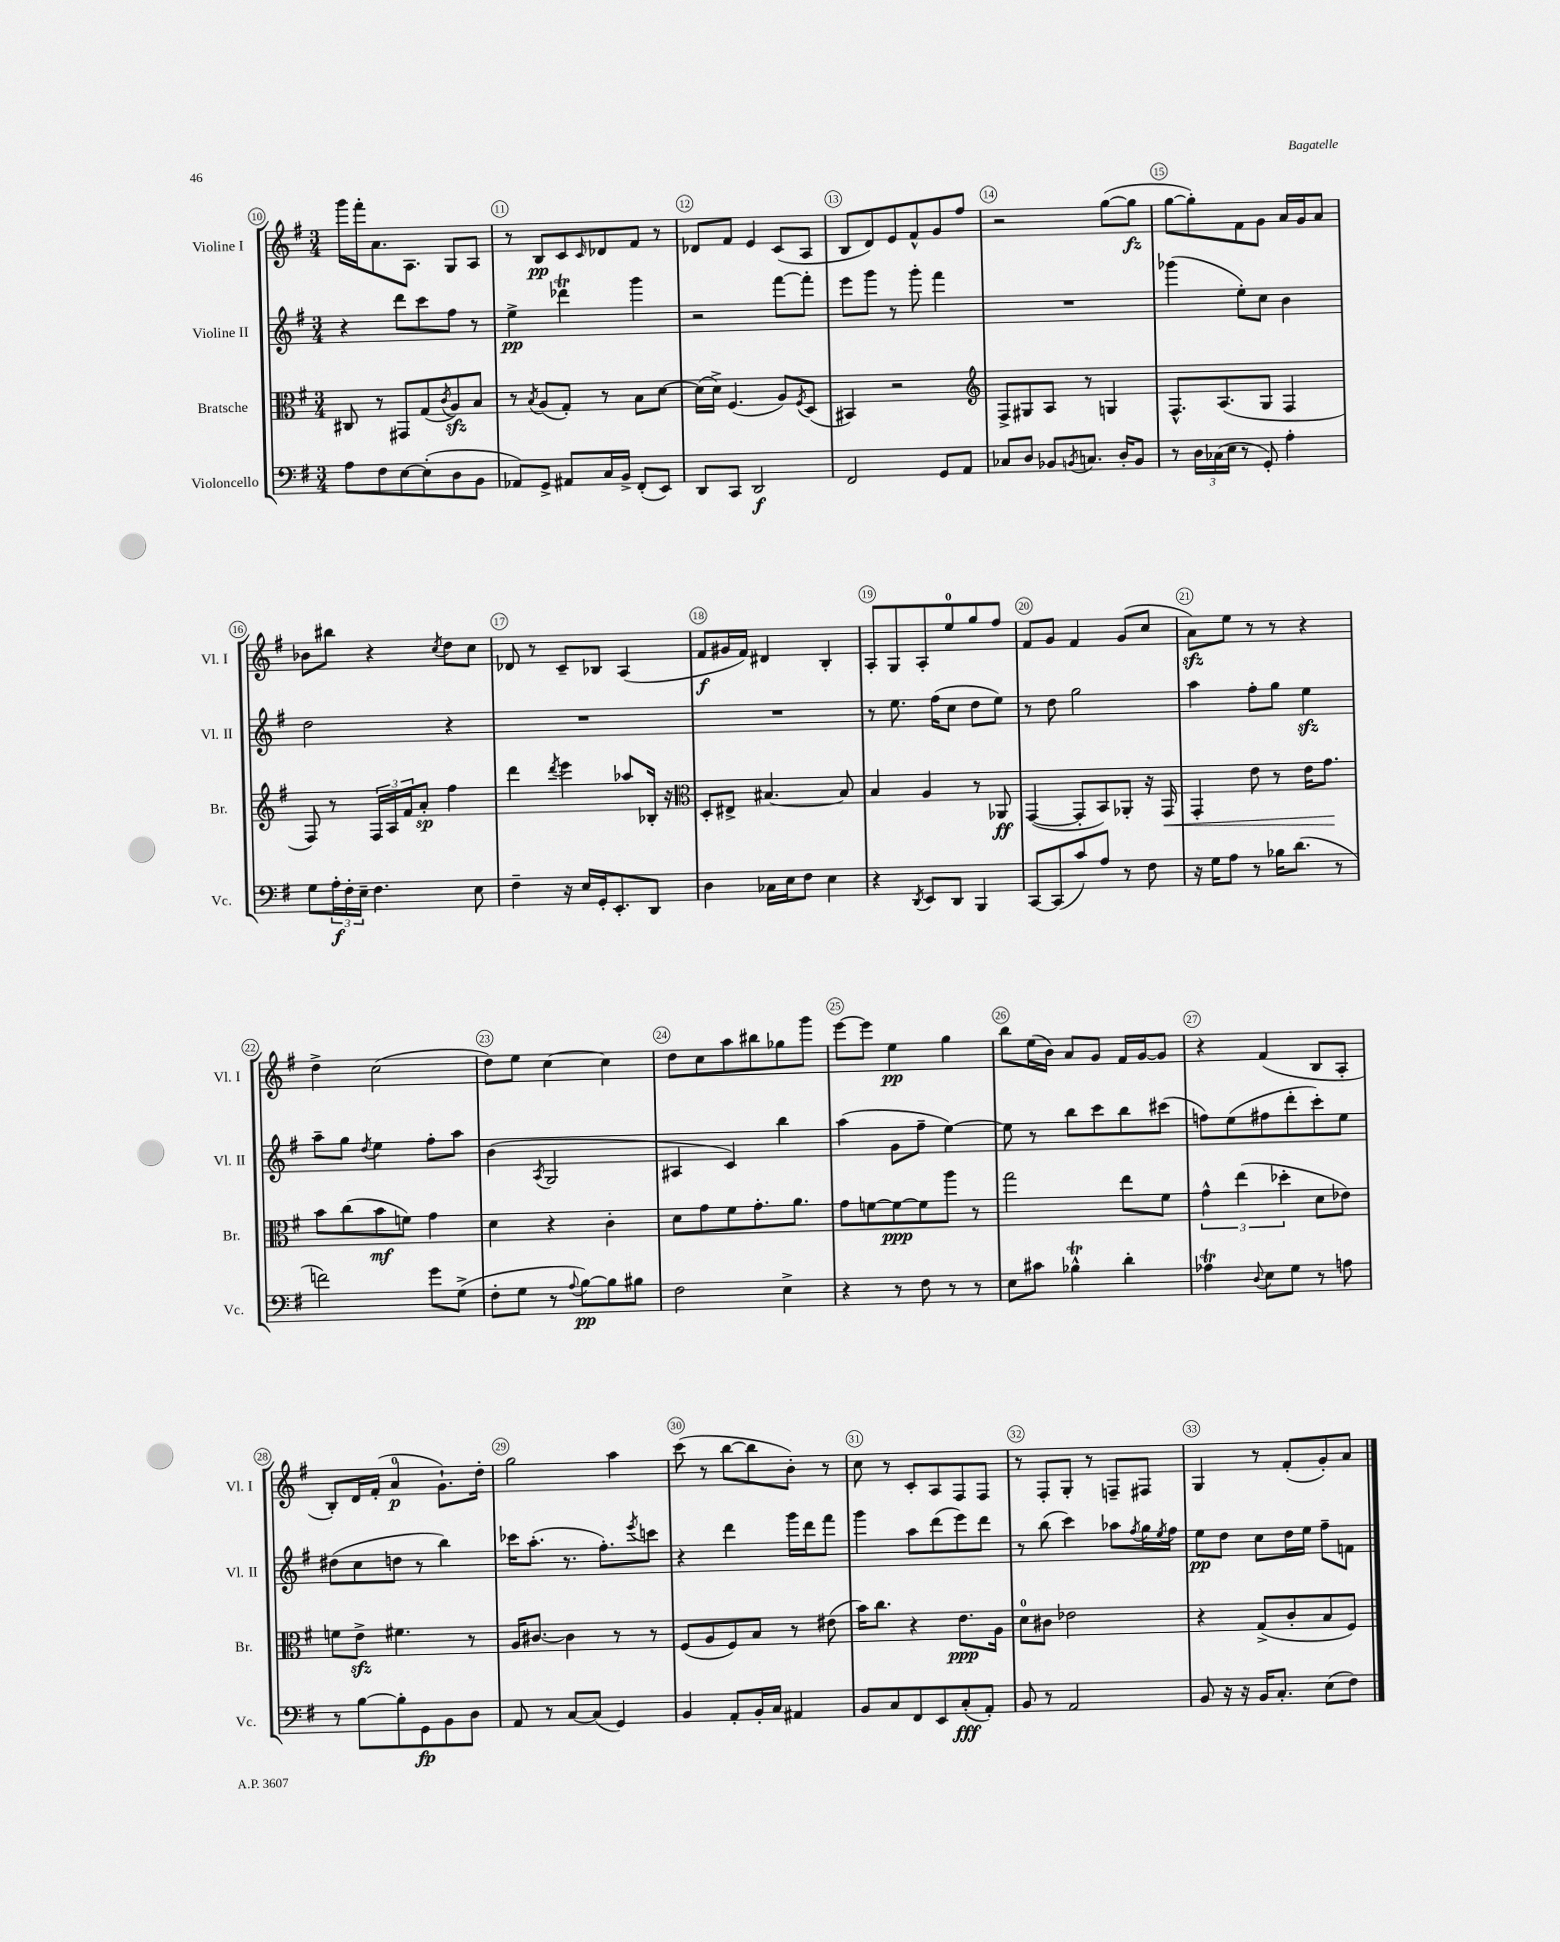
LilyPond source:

<<
\new StaffGroup <<
\new Staff = "s0" \with { instrumentName = "Violine I" shortInstrumentName = "Vl. I" } {
    \clef treble \key g \major \numericTimeSignature \time 3/4
    g'''16 fis'''16-. a'8. a8. g8 a8 |
    r8 b8\pp c'8 \grace { c'16 } des'8 fis'8 r8 |
    des'8 fis'8 e'4 c'8( a8 |
    b8 d'8) e'8 fis'8-^ g'8 fis''8 |
    r2 g''8~( g''8\fz |
    g''8~ g''8-.) fis'8 g'8 a'16 g'16 a'8 |
    bes'8 bis''8 r4 \acciaccatura { c''8 } d''8 c''8 |
    des'8 r8 c'8-- bes8 a4( |
    fis'8\f gis'16 fis'16) dis'4 b4-. |
    a8-. g8 a8-. e''8-0 g''8 fis''8 |
    fis'8 g'8 fis'4 g'8( c''8 |
    a'8\sfz) e''8 r8 r8 r4 |
    d''4-> c''2( |
    d''8) e''8 c''4~ c''4 |
    d''8 c''8 a''8 bis''8 ges''8 g'''8 |
    e'''8~ e'''8 e''4\pp g''4 |
    b''8 e''16( b'16) a'8 g'8 fis'16 g'16~ g'8 |
    r4 fis'4( b8 a8-. |
    b8-.) d'16 fis'16-.( a'4-0\p g'8.-!) d''16-. |
    g''2 a''4 |
    c'''8( r8 b''8~ b''8 b'8-.) r8 |
    c''8 r8 c'8-. a8 fis8 fis8 |
    r8 fis8-. g8-. r8 f8-- fis8 |
    g4 r8 fis'8-.( g'8-.) a'8 \bar "|." |
}
\new Staff = "s1" \with { instrumentName = "Violine II" shortInstrumentName = "Vl. II" } {
    \clef treble \key g \major \numericTimeSignature \time 3/4
    r4 d'''8 c'''8 fis''8 r8 |
    e''4->\pp des'''4\trill g'''4 |
    r2 fis'''8~ fis'''8-. |
    e'''8 g'''8 r8 g'''8-. fis'''4 |
    R2. |
    ges'''4( e''8-.) c''8 b'4 |
    d''2 r4 |
    R2. |
    R2. |
    r8 e''8. fis''16( c''8 d''8 e''8) |
    r8 d''8 g''2 |
    a''4 fis''8-. g''8 e''4\sfz |
    a''8-- g''8 \acciaccatura { d''8 } e''4 fis''8-. a''8 |
    b'4( \acciaccatura { a8 } g2 |
    ais4 c'4) b''4 |
    a''4( g'8 fis''8-- e''4~) |
    e''8 r8 b''8 c'''8 b''8 cis'''8( |
    f''8) e''8( fis''8 d'''8-. c'''8-.) e''8 |
    dis''8( c''8 d''8 r8 b''4) |
    ces'''16 a''8.-.( r8. fis''8.-.) \acciaccatura { e'''8 } c'''8 |
    r4 d'''4 g'''16 d'''16 fis'''8 |
    g'''4 a''8 d'''8( e'''8) d'''8 |
    r8 b''8( c'''4) aes''8 \acciaccatura { fis''8 } g''16 \acciaccatura { e''8 } fis''16 |
    e''8\pp d''8 c''8 d''16 e''16 fis''8-- f'8 \bar "|." |
}
\new Staff = "s2" \with { instrumentName = "Bratsche" shortInstrumentName = "Br." } {
    \clef alto \key g \major \numericTimeSignature \time 3/4
    cis8 r8 gis,8 g8( \acciaccatura { c'8 } a8\sfz) b8 |
    r8 \acciaccatura { b8 } a8( g8-.) r8 b8 d'8~ |
    d'16( d'16->) fis4.( a8) \acciaccatura { fis8 } d8( |
    bis,4) r2 |
    \clef treble fis8-> gis8 a8 r8 g4 |
    fis8.-^ a8.( g8 fis4 |
    fis8) r8 \tuplet 3/2 { fis16 a16 fis'16 } a'8-.\sp fis''4 |
    d'''4 \acciaccatura { d'''8 } e'''4 aes''8 bes16-. r16 |
    \clef alto d8-. eis8-> bis4.~ bis8 |
    b4 a4 r8 aes,8\ff |
    g,4~( g,8-. b,8) aes,8-. r16 g,16\< |
    g,4-. e'8 r8 e'16 g'8.\! |
    b'8 c''8( b'8\mf f'8) g'4 |
    d'4 r4 c'4-. |
    d'8 g'8 fis'8 g'8.-. a'8. |
    g'8 f'8~ f'8~\ppp f'8 a''8 r8 |
    g''2 e''8 fis'8 |
    \tuplet 3/2 { g'4-^ e''4( des''4-. } d'8 ees'8) |
    f'8 e'8->\sfz fis'4. r8 |
    a16 cis'8.~ cis'4 r8 r8 |
    fis8( a8 fis8) b8 r8 eis'8( |
    b'16) c''8. r4 e'8.\ppp a16 |
    d'8-0 cis'8 ees'2 |
    r4 g8->( c'8-. b8 fis8) \bar "|." |
}
\new Staff = "s3" \with { instrumentName = "Violoncello" shortInstrumentName = "Vc." } {
    \clef bass \key g \major \numericTimeSignature \time 3/4
    a8 fis8 e8~ e8-.( d8 b,8 |
    aes,8) g,8-> ais,8 c16 b,16-> fis,8-.( e,8) |
    d,8 c,8 d,2\f |
    fis,2 g,8 a,8 |
    ces8 d8 bes,8 \acciaccatura { b,8 } c8. d16-. b,8 |
    r8 \tuplet 3/2 { d16 ces16( e16 } r8 g,8-.) a4-. |
    g8 \tuplet 3/2 { a16-.\f fis16-. e16-- } fis4. e8 |
    fis4-- r16 e16 g,16-. e,8.-. d,8 |
    d4 ces16 e16 fis8 e4 |
    r4 \acciaccatura { d,8 } e,8 d,8 b,,4 |
    c,8~ c,8( c'8) a8 r8 fis8 |
    r16 g16 a8 r8 bes16 d'8.( r8 |
    f'2) g'8 g8->( |
    fis8-. g8 r8 \appoggiatura { a8 } b8~\pp) b8 bis8 |
    fis2 e4-> |
    r4 r8 fis8 r8 r8 |
    e8 cis'8 bes4-^\trill d'4-. |
    aes4\trill \appoggiatura { d8 } e8 g8 r8 a8 |
    r8 b8~ b8-. g,8\fp b,8 d8 |
    a,8 r8 c8~ c8( g,4) |
    b,4 a,8-. b,16-. c16 ais,4 |
    b,8 c8 fis,8 e,8 c8-.\fff( a,8-.) |
    b,8 r8 a,2 |
    b,8 r16 r16 b,16 c8.-. e8( fis8) \bar "|." |
}
>>
>>
\layout { \context { \Score currentBarNumber = #10 \override BarNumber.break-visibility = ##(#f #t #t) barNumberVisibility = #all-bar-numbers-visible \override BarNumber.stencil = #(make-stencil-circler 0.1 0.3 ly:text-interface::print) } }
